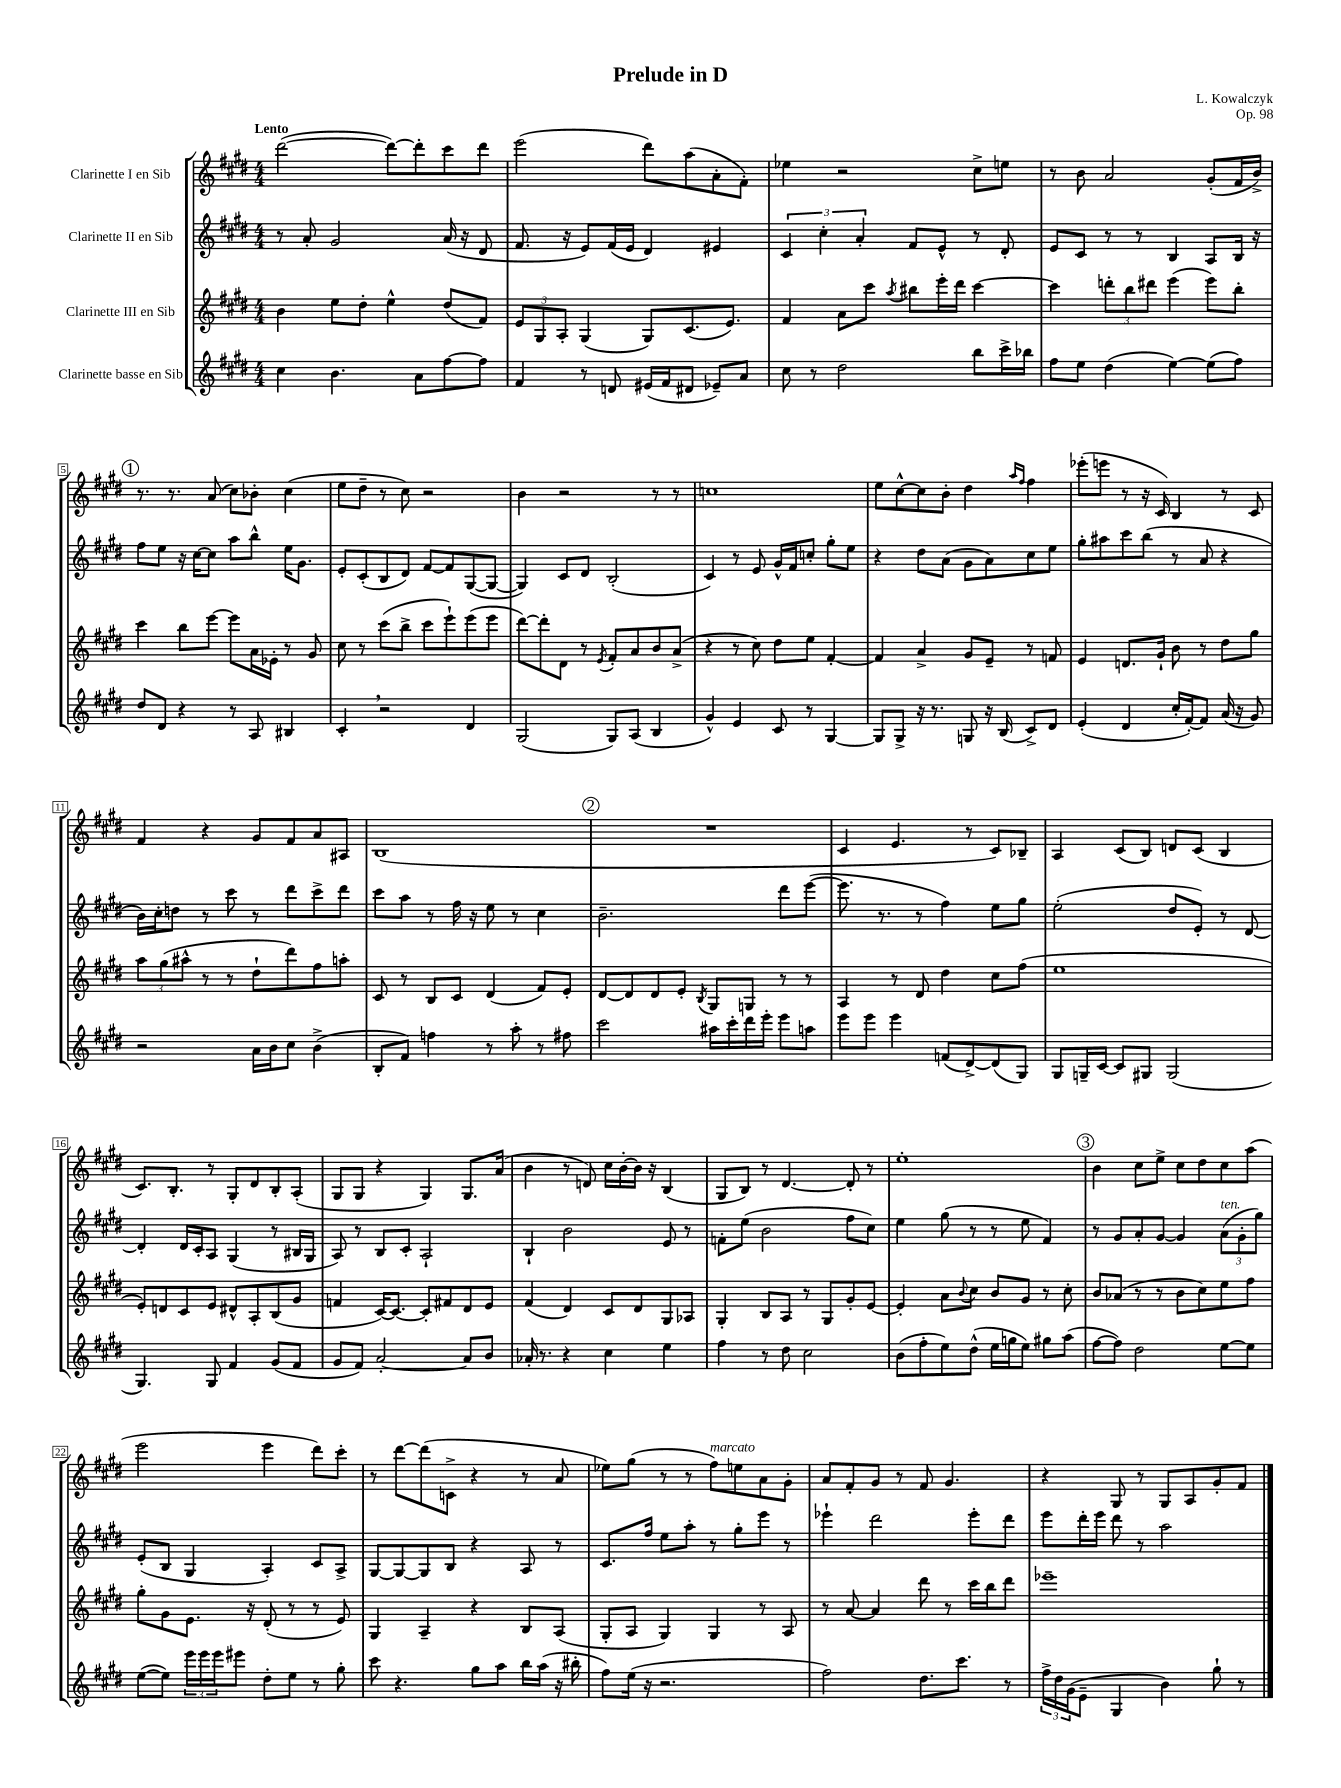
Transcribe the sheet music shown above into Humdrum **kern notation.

**kern	**kern	**kern	**kern
*staff4	*staff3	*staff2	*staff1
*clefG2	*clefG2	*clefG2	*clefG2
*k[f#c#g#d#]	*k[f#c#g#d#]	*k[f#c#g#d#]	*k[f#c#g#d#]
*M4/4	*M4/4	*M4/4	*M4/4
4cc#	4b	8r	([2ddd#
.	.	8a'	.
4.b	8ee	2g#	.
.	8dd#'	.	.
.	4ee^^	.	8ddd#_)
8a	.	.	8ddd#']
[8ff#	(8dd#	(16a	8ccc#
.	.	16r	.
8ff#]	8f#)	8d#	8ddd#
=	=	=	=
4f#	12e	8.f#	(2eee
.	12G#	.	.
.	12A'	.	.
.	.	16r	.
8r	(4G#	8e)	.
8d	.	(16f#	.
.	.	16e	.
(16e#	8G#)	4d#)	8ddd#)
16f#	.	.	.
8d#	(8.c#	.	(8aa
8e-~)	.	4e#	8a'
.	8.e)	.	.
8a	.	.	8f#')
=	=	=	=
8cc#	4f#	6c#	4ee-
8r	.	.	.
.	.	6cc#'	.
2dd#	8a	.	2r
.	.	6a'	.
.	8ccc#	.	.
.	8qaa	.	.
.	8bb#	8f#	.
.	16eee'	8e^^	.
.	16ddd#	.	.
8bb	[4ccc#	8r	8cc#^
16ccc#^	.	8d#'	8ee
16bb-	.	.	.
=	=	=	=
8ff#	4ccc#]	8e	8r
8ee	.	8c#	8b
(4dd#	12ddd'	8r	2a
.	12bb	.	.
.	.	8r	.
.	12ddd#	.	.
[4ee)	(4eee	4B	.
(8ee]	8eee)	8A	(8g#'
8ff#)	8bb'	16B	16f#
.	.	16r	16b^)
=	=	=	=
8dd#	4ccc#	8ff#	8.r
8d#	.	8ee	.
.	.	.	8.r
4r	8bb	16r	.
.	.	[16cc#	.
.	[8eee	8cc#]	(8a
8r	8eee]	8aa	8cc#)
8A	16a	8bb^^	8b-'
.	16e-'	.	.
4B#	8r	16ee	(4cc#
.	.	8.g#	.
.	8g#	.	.
=	=	=	=
4c#'	8cc#	8e'	8ee
.	8r	(8c#'	8dd#~
2r	(8ccc#	8B	8r
.	8bb^	8d#)	8cc#)
.	8ccc#	[8f#	2r
.	8eee`)	8f#]	.
4d#	(8eee	([8G#	.
.	8eee	8G#_	.
=	=	=	=
(2G#	[8ddd#)	4G#])	4b
.	8ddd#']	.	.
.	8d#	8c#	2r
.	8r	8d#	.
.	8qe	.	.
8G#)	8f#'	(2B'	.
(8A	8a	.	.
4B	8b	.	8r
.	(8a^	.	8r
=	=	=	=
4g#^^)	4r	4c#)	1cc
4e	8r	8r	.
.	8cc#)	8e	.
8c#	8dd#	16g#^^	.
.	.	16f#	.
8r	8ee	8cc'	.
[4G#	[4f#'	8gg#'	.
.	.	8ee	.
=	=	=	=
8G#]	4f#]	4r	8ee
8G#^	.	.	[8cc#^^
16r	4a^	8dd#	8cc#]
8.r	.	.	.
.	.	(8a	8b'
8G	8g#	8g#	4dd#
16r	8e~	8a)	.
(16B	.	.	.
.	.	.	16qqaa
.	.	.	16qqff#
8c#^)	8r	8cc#	4ff#
8d#	8f	8ee	.
=	=	=	=
(4e'	4e	8gg#'	(8eee-'
.	.	8aa#	8eee
4d#	8.d	8ccc#	8r
.	.	(8bb	16r
.	16g#`	.	16c#)
16cc#'	8b	8r	4B
[16f#')	.	.	.
8f#]	8r	8a	.
(16a	8dd#	4r	8r
16r	.	.	.
8g#)	8gg#	.	8c#
=	=	=	=
2r	12aa	16b)	4f#
.	.	16cc#'	.
.	(12gg#	.	.
.	.	8dd	.
.	12aa#^^	.	.
.	8r	8r	4r
.	8r	8ccc#	.
16a	8dd#`	8r	8g#
16b	.	.	.
8cc#	8ddd#)	8ddd#	8f#
(4b^	8ff#	8ccc#^	8a
.	8aa'	8ddd#	8A#
=	=	=	=
8B'	8c#	8ccc#	(1B
8f#)	8r	8aa	.
4ff	8B	8r	.
.	8c#	16ff#	.
.	.	16r	.
8r	(4d#	8ee	.
8aa'	.	8r	.
8r	8f#)	4cc#	.
8ff#	8e'	.	.
=	=	=	=
2ccc#	[8d#	2.b~	1r
.	8d#]	.	.
.	8d#	.	.
.	8e'	.	.
.	8qB	.	.
16aa#	8G#	.	.
16ccc#'	.	.	.
16ddd#	8G	.	.
16eee'	.	.	.
8eee	8r	8ddd#	.
8aa	8r	([8eee	.
=	=	=	=
8eee	4A	8.eee]	4c#
8eee	.	.	.
.	.	8.r	.
4eee	8r	.	4.e
.	8d#	8r	.
(8f	4dd#	4ff#)	.
[8d#^)	.	.	8r
(8d#]	8cc#	8ee	8c#)
8G#)	(8ff#	8gg#	8B-~
=	=	=	=
8G#	1ee	(2ee'	4A
16G~	.	.	.
[16c#	.	.	.
8c#]	.	.	(8c#
8G#	.	.	8B)
(2G#	.	8dd#	8d
.	.	8e')	(8c#
.	.	8r	4B
.	.	[8d#	.
=	=	=	=
4.G#)	8e')	4d#']	8.c#)
.	8d	.	.
.	.	.	8.B'
.	8c#	16d#	.
.	.	16c#'	.
8G#	8e	8A	8r
4f#	8d#^^	(4G#	8G#'
.	8A'	.	8d#
(8g#	(8B	8r	8B'
8f#	8g#	16B#	(8A'
.	.	16G#	.
=	=	=	=
8g#	4f	8A)	8G#
8f#)	.	8r	8G#
[2a'	[16c#)	8B	4r
.	8.c#_	.	.
.	.	8c#'	.
.	8c#']	2A`	4G#)
.	8f#	.	.
8a]	8d#	.	8.G#
8b	8e	.	.
.	.	.	(16a
=	=	=	=
16a-'	(4f#	4B`	4b
8.r	.	.	.
4r	4d#)	2b	8r
.	.	.	8d)
4cc#	8c#	.	16cc#
.	.	.	[16b'
.	8d#	.	16b]
.	.	.	16r
4ee	8G#	8e	(4B
.	8A-	8r	.
=	=	=	=
4ff#	4G#'	8f'	8G#
.	.	(8ee	8B)
8r	8B	2b	8r
8dd#	8A	.	[4.d#
2cc#	8r	.	.
.	8G#	.	.
.	8g#'	8ff#	8d#']
.	[8e	8cc#)	8r
=	=	=	=
(8b	4e']	4ee	1ee'
8ff#'	.	.	.
8ee)	8a	(8gg#	.
.	8qqb	.	.
(8dd#^^	8cc#	8r	.
16ee	8b	8r	.
16gg	.	.	.
8ee)	8g#	8ee	.
8gg#	8r	4f#)	.
(8aa	8cc#'	.	.
=	=	=	=
[8ff#	8b	8r	4b
8ff#])	(8a-	8g#	.
2dd#	8r	8a'	8cc#
.	8r	[8g#	8ee^
.	8b	4g#]	8cc#
.	8cc#)	.	8dd#
[8ee	8ee	(12a	8cc#
.	.	12g#'	.
8ee]	8ff#	.	(8aa
.	.	12gg#)	.
=	=	=	=
([8ee	8gg#'	(8e'	2eee
8ee])	8g#	8B	.
24eee	8.e	4G#	.
24eee	.	.	.
24eee	.	.	.
8eee#	.	.	.
.	16r	.	.
8dd#'	(8d#'	4A')	4eee
8ee	8r	.	.
8r	8r	8c#	8ddd#)
8gg#'	8e)	8A^	8ccc#'
=	=	=	=
8ccc#	4G#	[8G#	8r
4.r	.	8G#_	[8ddd#
.	4A~	8G#]	(8ddd#]
.	.	8B	8c^
8gg#	4r	4r	4r
8aa	.	.	.
16bb	8B	8A	8r
(16aa	.	.	.
16r	(8A	8r	8a
16bb#'	.	.	.
=	=	=	=
8ff#)	8G#'	8.c#	8ee-)
(16ee	8A	.	(8gg#
16r	.	16ff#	.
2.r	4G#)	8ee	8r
.	.	8aa'	8r
.	4G#	8r	8ff#)
.	.	8gg#'	8ee
.	8r	8eee	8a
.	8A	8r	8g#'
=	=	=	=
2ff#)	8r	4eee-`	8a
.	[8a	.	8f#'
.	4a]	2ddd#	8g#
.	.	.	8r
8.dd#	8ddd#	.	8f#
.	8r	.	4.g#
8.ccc#	.	.	.
.	16ccc#	8eee-'	.
.	16bb	.	.
8r	8ddd#	8ddd#	.
=	=	=	=
24ff#^	1eee-~	8eee	4r
24dd#	.	.	.
(24g#	.	.	.
8e~	.	16ddd#'	.
.	.	16eee	.
4G#	.	8ddd#	8G#
.	.	8r	8r
4b)	.	2aa	8G#
.	.	.	8A
8gg#`	.	.	8g#'
8r	.	.	8f#
==	==	==	==
*-	*-	*-	*-
